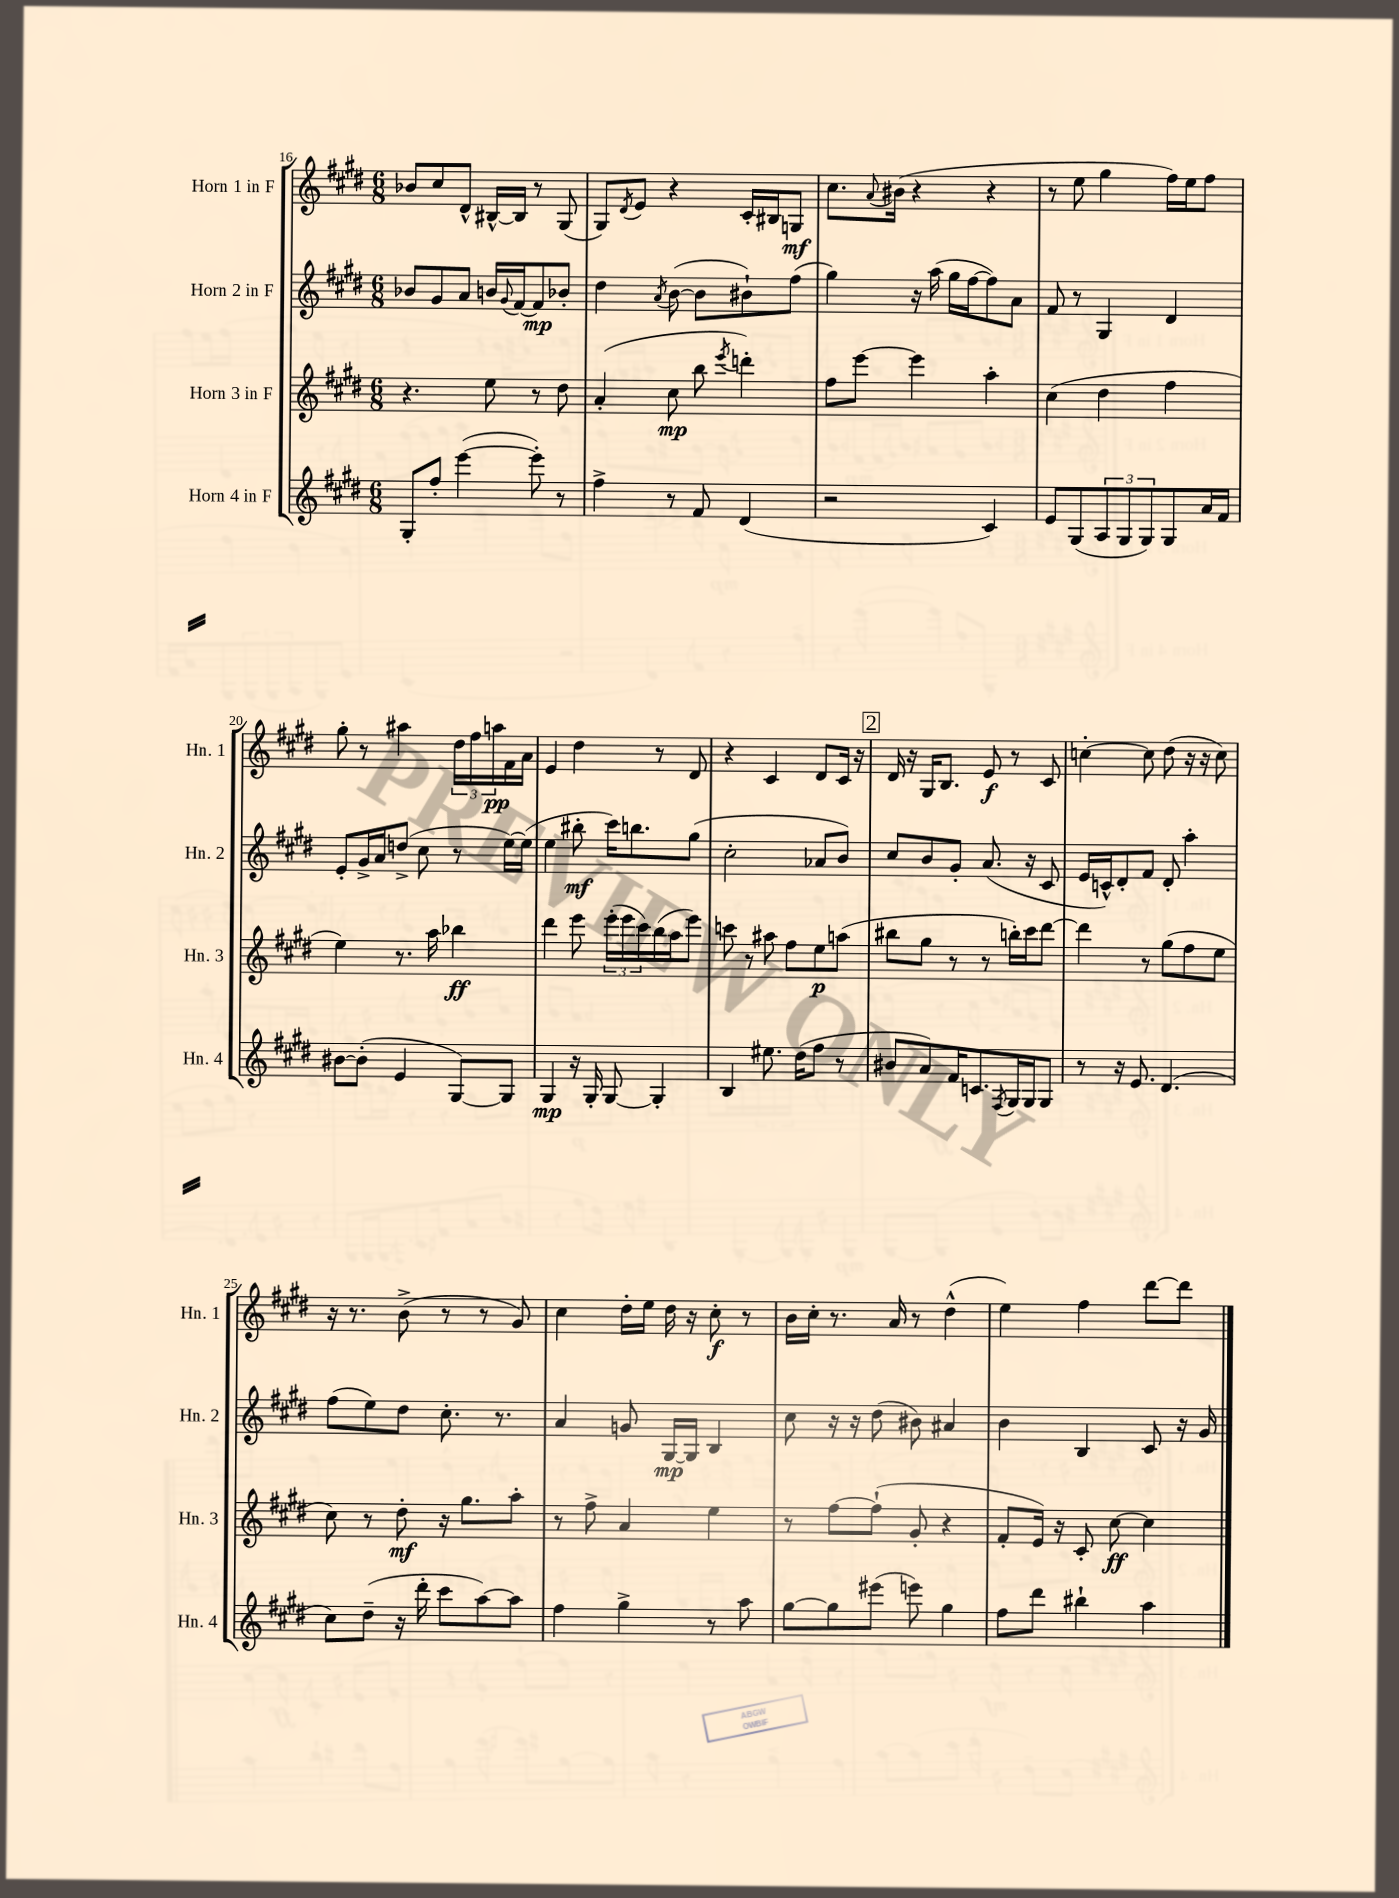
<<
\new StaffGroup <<
\new Staff = "s0" \with { instrumentName = "Horn 1 in F" shortInstrumentName = "Hn. 1" } {
    \clef treble \key e \major \numericTimeSignature \time 6/8
    bes'8 cis''8 dis'8-^ bis16~-^ bis16 r8 gis8( |
    gis8) \acciaccatura { dis'8 } e'8 r4 cis'16-. bis16 g8\mf |
    cis''8. \appoggiatura { a'8 } bis'16( r4 r4 |
    r8 e''8 gis''4 fis''16) e''16 fis''8 |
    gis''8-. r8 ais''4 \tuplet 3/2 { dis''16 fis''16 a''16\pp } fis'16 a'16 |
    e'4 dis''4 r8 dis'8 |
    r4 cis'4 dis'8 cis'16 r16 |
    \mark \markup { \box "2" } dis'16 r16 gis16 b8. e'8\f r8 cis'8 |
    c''4~-. c''8 dis''8( r16 r16 c''8) |
    r16 r8. b'8->( r8 r8 gis'8) |
    cis''4 dis''16-. e''16 dis''16 r16 cis''8-.\f r8 |
    b'16 cis''16-. r8. a'16 r8 dis''4-^( |
    e''4) fis''4 dis'''8~ dis'''8 \bar "|." |
}
\new Staff = "s1" \with { instrumentName = "Horn 2 in F" shortInstrumentName = "Hn. 2" } {
    \clef treble \key e \major \numericTimeSignature \time 6/8
    bes'8 gis'8 a'8 b'16 \appoggiatura { gis'8 } fis'16~ fis'8\mp bes'8-. |
    dis''4 \acciaccatura { a'8 } b'8~( b'8 bis'8-!) fis''8( |
    gis''4) r16 a''16( gis''16 fis''16~ fis''8) a'8 |
    fis'8 r8 gis4 dis'4 |
    e'8-. gis'16-> a'16 d''8->( cis''8 r8 e''16~) e''16( |
    e''4 bis''8-.\mf cis'''16) b''8. gis''8( |
    cis''2-. aes'8 b'8) |
    \mark \markup { \box "2" } cis''8 b'8 gis'8-. a'8.( r16 cis'8 |
    e'16 c'16-^) dis'8-. fis'8 dis'8-. a''4-. |
    fis''8( e''8) dis''8 cis''8.-. r8. |
    a'4 g'8 gis16~\mp gis16 b4 |
    cis''8 r16 r16 dis''8( bis'8) ais'4 |
    b'4 b4 cis'8 r16 gis'16 \bar "|." |
}
\new Staff = "s2" \with { instrumentName = "Horn 3 in F" shortInstrumentName = "Hn. 3" } {
    \clef treble \key e \major \numericTimeSignature \time 6/8
    r4. e''8 r8 dis''8 |
    a'4-.( cis''8\mp b''8 \acciaccatura { e'''8 } d'''4-.) |
    fis''8 e'''8~ e'''4 a''4-. |
    cis''4( dis''4 fis''4 |
    e''4) r8. a''16 bes''4\ff |
    dis'''4 e'''8 \tuplet 3/2 { e'''16-.( e'''16 cis'''16) } b''16( a''16 e'''8) |
    c'''8 r8 ais''8 fis''8 e''8\p a''8( |
    \mark \markup { \box "2" } bis''8 gis''8 r8 r8 b''16-.) cis'''16 dis'''8~ |
    dis'''4 r8 gis''8( fis''8 e''8 |
    cis''8) r8 dis''8-.\mf r16 gis''8. a''8-. |
    r8 fis''8-> a'4 e''4 |
    r8 fis''8~ fis''8-!( gis'8-. r4 |
    fis'8-. e'16) r16 cis'8-. cis''8~\ff cis''4 \bar "|." |
}
\new Staff = "s3" \with { instrumentName = "Horn 4 in F" shortInstrumentName = "Hn. 4" } {
    \clef treble \key e \major \numericTimeSignature \time 6/8
    gis8-. fis''8-. e'''4~( e'''8-.) r8 |
    fis''4-> r8 fis'8 dis'4( |
    r2 cis'4) |
    e'8 gis8( \tuplet 3/2 { a8 gis8 gis8) } gis8 a'16 fis'16 |
    bis'8~ bis'8-.( e'4 gis8~) gis8 |
    gis4\mp r16 gis16-. gis8~ gis4-. |
    b4 eis''8. dis''16( fis''8 r8 |
    \mark \markup { \box "2" } bis'8 a'8) fis'16 c'8. \acciaccatura { fis8 } gis16 gis16 gis8 |
    r8 r16 e'8. dis'4.( |
    cis''8) dis''8--( r16 dis'''16-. cis'''8 a''8~) a''8 |
    fis''4 gis''4-> r8 a''8 |
    gis''8~ gis''8 eis'''8( e'''8) gis''4 |
    fis''8 dis'''8 bis''4-! a''4 \bar "|." |
}
>>
>>
\layout { \context { \Score currentBarNumber = #16 } }
